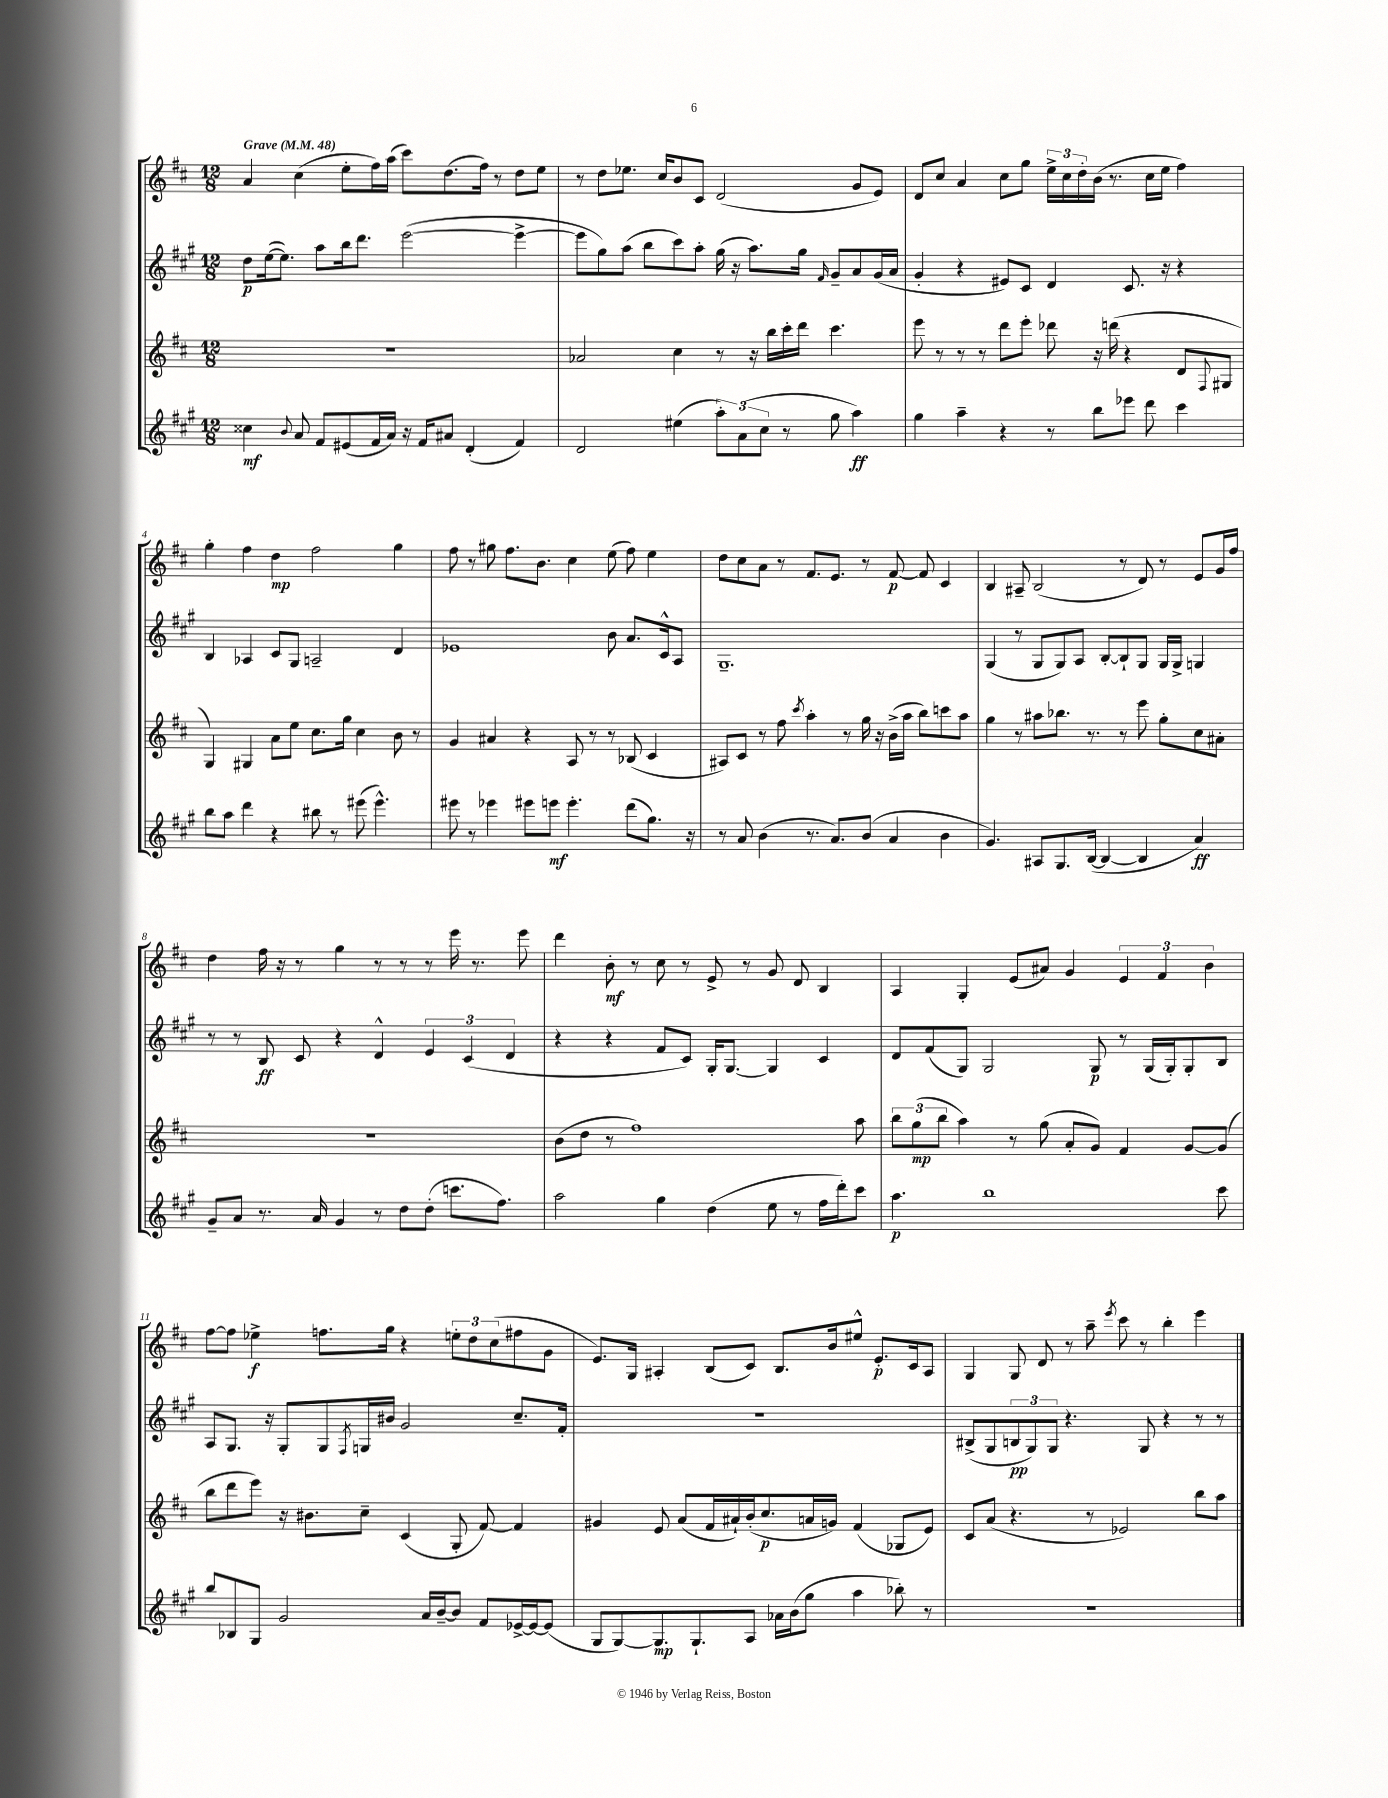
<<
\new StaffGroup <<
\new Staff = "s0" {
    \clef treble \key d \major \numericTimeSignature \time 12/8 \tempo "Grave" 4 = 48
    a'4 cis''4( e''8-. fis''16) a''16( cis'''8) d''8.( fis''16) r8 d''8 e''8 |
    r8 d''8 ees''8. cis''16 b'8 cis'8 d'2( g'8 e'8) |
    d'8 cis''8 a'4 cis''8 g''8 \tuplet 3/2 { e''16-> cis''16 d''16-. } b'16( r8. cis''16 e''16 fis''4) |
    g''4-. fis''4 d''4\mp fis''2 g''4 |
    fis''8 r8 gis''8 fis''8. b'8. cis''4 e''8( fis''8) e''4 |
    d''8 cis''8 a'8 r8 fis'8. e'8. r8 fis'8~\p fis'8 cis'4 |
    b4 ais8-- b2( r8 d'8) r8 e'8 g'16 fis''16 |
    d''4 fis''16 r16 r8 g''4 r8 r8 r8 e'''16 r8. e'''8 |
    d'''4 b'8-.\mf r8 cis''8 r8 e'8-> r8 g'8 d'8 b4 |
    a4 g4-. e'8( ais'8) g'4 \tuplet 3/2 { e'4 fis'4 b'4 } |
    fis''8~ fis''8 ees''4->\f f''8. g''16 r4 \tuplet 3/2 { e''8-. d''8 cis''8( } fis''8 g'8 |
    e'8.) g16 ais4-. b8( cis'8) b8. b'16 eis''8-^ e'8.-.\p cis'16 ais8 |
    g4 g8 d'8 r8 a''8-- \acciaccatura { e'''8 } cis'''8 r8 b''4-. e'''4 \bar "|." |
}
\new Staff = "s1" {
    \clef treble \key a \major \numericTimeSignature \time 12/8
    d''8\p e''16~( e''8.) a''8 b''16 d'''8. e'''2~( e'''4~-> |
    e'''8 gis''8) a''8( b''8 cis'''8) a''8-. gis''16( r16 a''8.) gis''16 \grace { fis'16 } gis'8-- a'8 gis'16( a'16 |
    gis'4-. r4 eis'8) cis'8 d'4 cis'8. r16 r4 |
    b4 aes4 cis'8 gis8 a2-- d'4 |
    ees'1 b'8 a'8. cis'16-^ a8 |
    gis1.-- |
    gis4( r8 gis8 gis8) a8 b8~-. b8-! gis8 gis16 gis16-> g4 |
    r8 r8 b8\ff cis'8 r4 d'4-^ \tuplet 3/2 { e'4 cis'4( d'4 } |
    r4 r4 fis'8 cis'8) gis16-. gis8.~ gis4 cis'4 |
    d'8 fis'8( gis8) gis2 gis8\p r8 gis16( gis16-.) gis8-. b8 |
    a8 gis8. r16 gis8-. gis8 \acciaccatura { fis8 } g16 bis'16 gis'2 cis''8.-- fis'16-. |
    R1. |
    bis8->( gis8 \tuplet 3/2 { b8\pp gis8) gis8 } r4. gis8 r4 r8 r8 \bar "|." |
}
\new Staff = "s2" {
    \clef treble \key d \major \numericTimeSignature \time 12/8
    R1. |
    aes'2 cis''4 r8 r16 b''16 cis'''16-. d'''16 cis'''4. |
    e'''8 r8 r8 r8 d'''8 e'''8-. des'''8 r16 d'''16( r4 d'8 \appoggiatura { fis8 } gis8 |
    g4) gis4 a'8 e''8 cis''8. g''16 cis''4 b'8 r8 |
    g'4 ais'4 r4 a8 r8 r8 bes8( cis'4 |
    ais8) cis'8 r8 fis''8 \acciaccatura { cis'''8 } a''4-. r8 g''16 r16 b'16->( a''16 b''8) c'''8 a''8 |
    g''4 r8 ais''8 bes''8. r8. r8 e'''8 g''8-. cis''8 ais'8-. |
    R1. |
    b'8( d''8 r8 fis''1) a''8 |
    \tuplet 3/2 { b''8 g''8\mp( b''8 } a''4) r8 g''8( a'8-. g'8) fis'4 g'8~ g'8( |
    b''8 d'''8 e'''8) r16 bis'8. cis''8-- cis'4( g8-. fis'8~) fis'4 |
    gis'4 e'8 a'8( fis'16 ais'16-!) b'16-.( cis''8.\p a'16 g'16) fis'4( ges8 e'8) |
    cis'8 a'8( r4. r8 ees'2) b''8 a''8 \bar "|." |
}
\new Staff = "s3" {
    \clef treble \key a \major \numericTimeSignature \time 12/8
    cisis''4\mf \appoggiatura { b'8 } a'8 fis'8 eis'8( fis'16 a'16) r16 fis'16 ais'8 d'4-.( fis'4) |
    d'2 eis''4( \tuplet 3/2 { a''8-.) a'8( cis''8 } r8 gis''8 a''4\ff) |
    gis''4 a''4-- r4 r8 b''8 ees'''8 d'''8 cis'''4 |
    b''8 a''8 d'''4 r4 bis''8 r8 eis'''8( eis'''4.-^) |
    eis'''8 r8 ees'''4 eis'''8 e'''8\mf e'''4.-. d'''8( gis''8.) r16 |
    r8 a'8 b'4( r8. a'8.) b'8( a'4 b'4 |
    gis'4.) ais8 gis8. b16~( b4~ b4 a'4\ff) |
    gis'8-- a'8 r8. a'16 gis'4 r8 d''8 d''8-.( c'''8. fis''8.) |
    a''2 gis''4 d''4( e''8 r8 fis''16 d'''16-.) cis'''8 |
    a''4.\p b''1 cis'''8 |
    b''8 bes8 gis8 gis'2 a'16 b'16~-- b'8 fis'8 ees'16~-> ees'16~ ees'8( |
    gis8 gis8~) gis8.\mp gis8.-! a8 aes'16 b'16( gis''8 a''4 bes''8-.) r8 |
    R1. \bar "|." |
}
>>
>>
